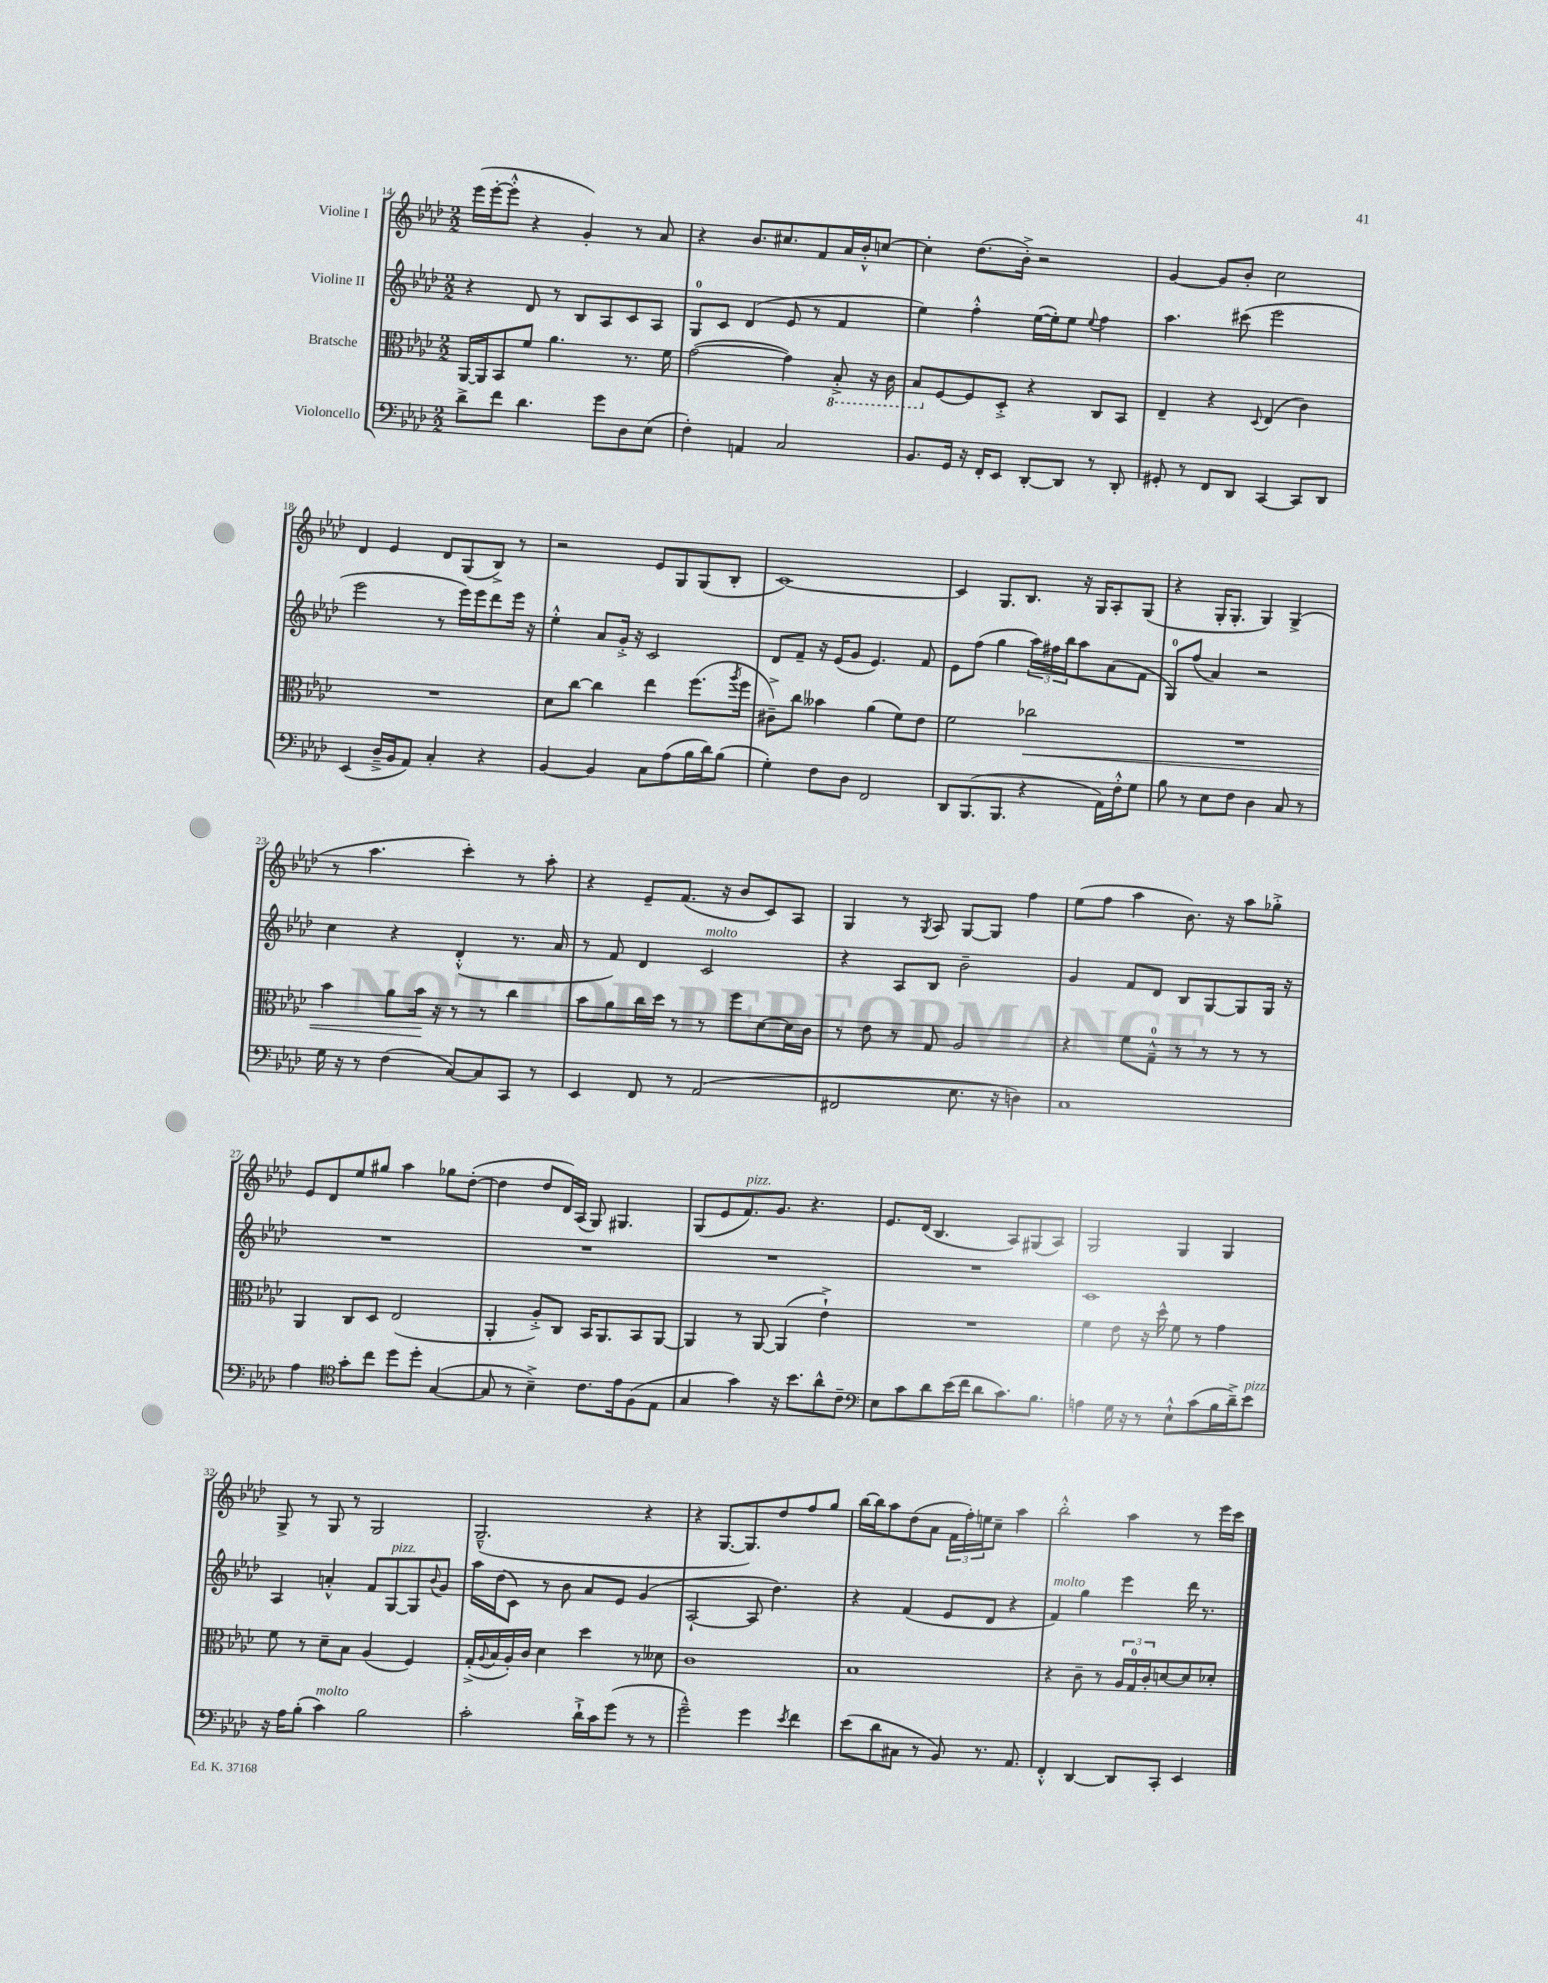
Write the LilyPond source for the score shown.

<<
\new StaffGroup <<
\new Staff = "s0" \with { instrumentName = "Violine I" } {
    \clef treble \key aes \major \numericTimeSignature \time 2/2
    ees'''16( ees'''16~-. ees'''8-.-^ r4 g'4-.) r8 aes'8 |
    r4 bes'8. cis''8. f'8 aes'16 bes'16-.-^ c''8~ |
    c''4-. des''8.( bes'16-.->) r2 |
    g'4~ g'8 bes'8-. c''2 |
    des'4 ees'4 des'8 g8( bes8->) r8 |
    r2 ees'8 g8 g8( bes8-. |
    c'1~) |
    c'4 g8. bes8. r16 g16 aes8-. g8( |
    r4 g16-. g8.-. g4) g4->( |
    r8 aes''4. c'''4-.) r8 aes''8-. |
    r4 ees'8-- f'8.( r16 bes'8 c'8) aes8 |
    g4 r8 \acciaccatura { g8 } aes8 g8~ g8 f''4 |
    ees''8( f''8 aes''4 bes'8.) r16 aes''8 ges''8-.-> |
    ees'8 des'8 ees''8 gis''8 aes''4 ges''8 des''8~-.( |
    des''4 des''8 des'16) aes16( g8) gis4. |
    g8( ees'8 f'8.^\markup { \italic "pizz." }) g'8. r4. |
    ees'8. des'16( bes4. aes8) gis8( aes8) |
    g2 g4 g4 |
    g8-> r8 g8 r8 g2 |
    g2.---^( r4 |
    r4 g8.~ g8.) des''8 f''8 g''8 |
    bes''16~ bes''16 aes''8 des''8( aes'8 \tuplet 3/2 { f'16 f''16-.) e''16 } c''8-- aes''4 |
    bes''2-.-^ aes''4 r8 ees'''16 c'''16 \bar "|." |
}
\new Staff = "s1" \with { instrumentName = "Violine II" } {
    \clef treble \key aes \major \numericTimeSignature \time 2/2
    r4 des'8 r8 bes8 aes8 c'8 aes8 |
    g8-0 c'8 des'4( ees'8 r8 f'4 |
    ees''4) f''4-.-^ ees''16~( ees''16-.) ees''8 \appoggiatura { ees''8 } f''4 |
    aes''4. cis'''8( ees'''2 |
    ees'''2 r8 ees'''16) ees'''16 des'''8 ees'''16 r16 |
    ees''4-.-^ aes'8 g'16-.-> r16 c'2 |
    des'8 f'8-- r16 ees'16( g'8 ees'4.) f'8 |
    ees'8 f''8( g''4 \tuplet 3/2 { aes''16) fis''16 bes''16 } aes''8 aes'8( f'8 |
    g8-0) f''8( aes'4) r2 |
    c''4 r4 des'4-.-^( r8. aes'16 |
    r8 f'8) des'4 c'2^\markup { \italic "molto" } |
    r4 aes8 bes8 bes'2-- |
    g'4 f'8 des'8 bes8 g8~ g8 g16 r16 |
    R1 |
    R1 |
    R1 |
    R1 |
    c'1 |
    aes4 a'4-.-^ f'8 g8~^\markup { \italic "pizz." } g8 \appoggiatura { bes'8 } g'8 |
    aes''16 des''16( c'8) r8 bes'8 aes'8 ees'8 g'4( |
    aes2~-! aes8 des''4.) |
    r4 f'4( ees'8 des'8 r4 |
    f'4^\markup { \italic "molto" }) g''4 ees'''4 des'''16 r8. \bar "|." |
}
\new Staff = "s2" \with { instrumentName = "Bratsche" } {
    \clef alto \key aes \major \numericTimeSignature \time 2/2
    aes,16~ aes,16 bes,8 f'8 aes'4. r8. f'16 |
    g'2~( g'4) \ottava #-1 bes,8-.-> r16 c16 |
    bes,8 \ottava #0 f8~ f8 des8-.-> r4 c8 bes,8 |
    ees4-- r4 \appoggiatura { des8 } ees4( c'4) |
    R1 |
    des'8 c''8~ c''4 ees''4 f''8.( \acciaccatura { aes''8 } f''16 |
    cis'8--->) c''8 beses'4 aes'4( f'8) ees'8 |
    f'2 ces''2\< |
    R1 |
    bes'4 aes'8 bes'16\! r16 r8 r8 c''4 |
    bes'8 aes'8 c''16 des''16 r8 r8 f''8 des'8~ des'16 c'16 |
    r8 ees'8 r8 g8 aes2 |
    r4 f'8 g8-0---^ r8 r8 r8 r8 |
    aes,4 c8 des8 ees2( |
    aes,4-. aes8-.->) c8 bes,16 aes,8. bes,8 aes,8~ |
    aes,4 r8 aes,8~ aes,4( ees'4-!->) |
    R1 |
    f'4 ees'8 r16 des''16-^ f'8 r8 g'4 |
    f'8 r8 des'8-- bes8 aes4( f4) |
    g16-.->( \appoggiatura { aes8 } bes16 aes16-.) c'16 des'4 des''4 r8 deses'8 |
    c'1 |
    bes1 |
    r4 c'8-- r8 \tuplet 3/2 { aes16 g16-0 c'16-. } d'8~ d'8 des'8-. \bar "|." |
}
\new Staff = "s3" \with { instrumentName = "Violoncello" } {
    \clef bass \key aes \major \numericTimeSignature \time 2/2
    des'8-> f'8 des'4. g'8 des8 ees8( |
    f4-.) a,4 c2 |
    bes,8. g,16 r16 f,16-. ees,8 des,8~-. des,8 r8 des,8-. |
    gis,8-. r8 f,8 des,8 c,4~ c,8 des,8 |
    ees,4( des16---> bes,16 aes,8) c4-. r4 |
    bes,4~ bes,4 c8 aes8( bes16 des'16) bes8( |
    g4-.) f8 des8 f,2 |
    des,8 bes,,8.( bes,,8. r4 aes,16) f16-.-^ g8 |
    bes8 r8 ees8 f8 des4 c8 r8 |
    g16 r16 r8 f4( c8~) c8 c,8 r8 |
    ees,4 f,8 r8 aes,2( |
    fis,2 ees8. r16 d4) |
    c1 |
    aes4 \clef tenor g'8-. c''8 des''8 des''8-. g4~( |
    g8 r8 bes4--->) c'8. ees'16 f8( ees8 |
    g4 g'4) r16 bes'8. aes'8-^ c'8-- |
    \clef bass ees8 c'8 des'8 ees'16( f'16 des'8 c'8.) bes8. |
    a4 g16 r16 r8 ees8-!-^ c'8( bes16 des'16--->) ees'8^\markup { \italic "pizz." } |
    r16 aes16 bes8-.( c'4^\markup { \italic "molto" }) bes2 |
    c'2-. des'16-!-> c'16 g'8( r8 r8 |
    g'2---^) g'4 \acciaccatura { ees'8 } f'4 |
    ees'8( des'8 cis8 r8 bes,8) r8. aes,8. |
    f,4-.-^ des,4~ des,8 c,8-. ees,4 \bar "|." |
}
>>
>>
\layout { \context { \Score currentBarNumber = #14 } }
